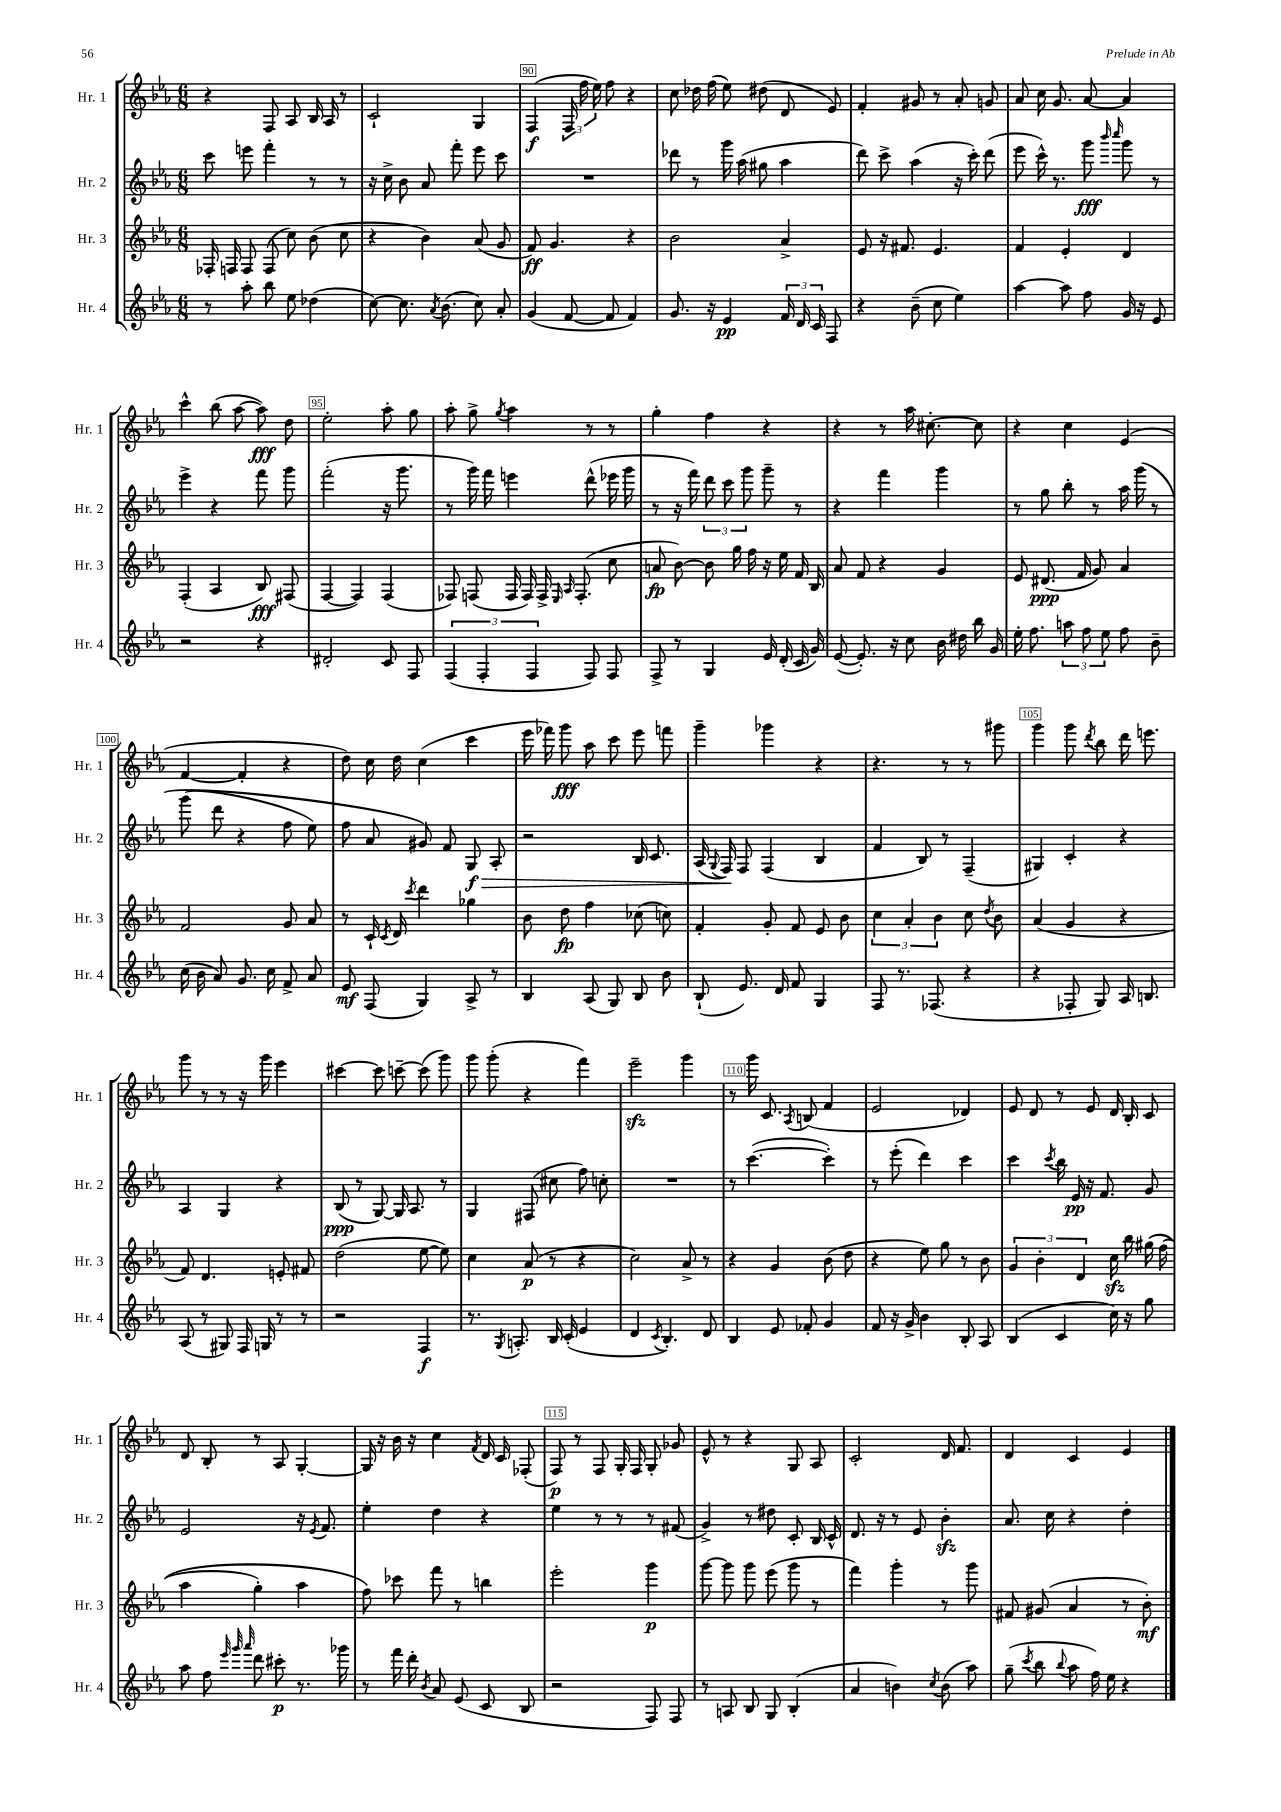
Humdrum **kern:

**kern	**kern	**kern	**kern
*staff4	*staff3	*staff2	*staff1
*clefG2	*clefG2	*clefG2	*clefG2
*k[b-e-a-]	*k[b-e-a-]	*k[b-e-a-]	*k[b-e-a-]
*M6/8	*M6/8	*M6/8	*M6/8
8r	16F-'	8ccc	4r
.	16F	.	.
8aa-'	8F	8eee	.
8bb-	(8F	4fff'	8F
8ee-	8cc)	.	8A-
(4dd-	(8b-	8r	16B-
.	.	.	16A-
.	8cc	8r	8r
=	=	=	=
[8cc)	4r	16r	2c`
.	.	16cc^	.
8.cc]	.	8b-	.
.	4b-)	8a-	.
8qa-	.	.	.
(8.b-	.	.	.
.	.	8fff'	.
8cc)	(8a-	8eee-	4G
8a-'	8g	8ccc	.
=	=	=	=
(4g	8f)	2.r	(4F
.	4.g	.	.
[8f	.	.	24F
.	.	.	24ff
.	.	.	24ee-)
8f]	.	.	8ff
4f)	4r	.	4r
=	=	=	=
8.g	2b-	8ddd-	8cc
.	.	8r	16dd-
16r	.	.	(16ff
4e-	.	16ggg	8ee-)
.	.	(16aa-	.
.	.	8gg#	(8dd#
24f	4a-^	4aa-	8d
24d	.	.	.
24c	.	.	.
8F	.	.	8e-)
=	=	=	=
4r	8e-	8ddd)	4f'
.	16r	8ccc^	.
.	8.f#	.	.
(8b-~	.	(4aa-	8g#
8cc	4.e-	.	8r
4ee-)	.	16r	8a-'
.	.	16ccc')	.
.	.	(8ddd	8g
=	=	=	=
[4aa-	4f	8eee-	8a-
.	.	16ccc^^)	16cc
.	.	8.r	8.g
8aa-]	4e-'	.	.
8ff	.	8ggg	[8a-
.	.	16qqbbb-	.
.	.	16qqcccc	.
16g	4d	8ggg	4a-]
16r	.	.	.
8e-	.	8r	.
=	=	=	=
2r	(4F'	4eee-^	4ccc^^
.	4A-	4r	(8bb-
.	.	.	[8aa-
4r	8B-)	8fff	8aa-])
.	(8F#	8ggg	8dd
=	=	=	=
2d#'	[4F	(2fff'	2ee-'
.	4F])	.	.
8c	(4F	16r	8aa-'
.	.	8.ggg	.
8F	.	.	8gg
=	=	=	=
(6F	8F-)	8r	8aa-'
.	(8F	16ggg)	8gg^
6F'	.	.	.
.	.	16fff	.
.	.	.	8qgg
.	16F	4eee	4aa-
.	16F)	.	.
6F	.	.	.
.	16F^	.	.
.	16qqE-	.	.
.	16qqA-	.	.
.	(8.F'	.	.
8F)	.	(8ddd^^	8r
8F	8cc	16eee-	8r
.	.	16ggg	.
=	=	=	=
8F^	8a	8r	4gg'
8r	[8b-)	16r	.
.	.	16fff)	.
4G	8b-]	12ddd	4ff
.	.	12ccc	.
.	16gg	.	.
.	.	12ggg	.
.	16ff	.	.
16e-	16r	8ggg~	4r
(16d'	16ee-	.	.
16c	16f	8r	.
16g)	16B-	.	.
=	=	=	=
([8e-	8a-	4r	4r
8.e-'])	8f	.	.
.	4r	4fff	8r
16r	.	.	.
8cc	.	.	16aa-
.	.	.	[8.cc#'
16b-	4g	4ggg	.
16dd#	.	.	.
16bb-	.	.	8cc#]
16g	.	.	.
=	=	=	=
16ee-'	8e-	8r	4r
8.ff	.	.	.
.	(8.d#	8gg	.
12aa	.	8bb-'	4cc
.	16f	.	.
12ff	.	.	.
.	8g)	8r	.
12ee-	.	.	.
8ff	4a-	16aa-	(4e-
.	.	&(16ggg	.
8b-~	.	8r	.
=	=	=	=
(16cc	2f	(8ggg	[4f
16b-	.	.	.
8a-)	.	8ddd	.
8.g	.	4r	4f']
16cc	.	.	.
8f^	8g	8ff	4r
8a-	8a-	8ee-)	.
=	=	=	=
8e-	8r	8ff	8dd)
(8F	16c`	8a-	16cc
.	8qc	.	.
.	16d	.	16dd
.	8qccc	.	.
4G)	4ddd	8g#&)	(4cc
.	.	8f	.
8A-^	4gg-	8G	4ccc
8r	.	8A-'	.
=	=	=	=
4B-	8b-	2r	16eee-
.	.	.	16fff-)
.	8dd	.	8ggg
(8A-	4ff	.	8aa-
8G)	.	.	8ccc
8B-	(8cc-	16B-	8eee-
.	.	8.c	.
8b-	8cc)	.	8fff
=	=	=	=
(8B-`	4f'	(16A-	4ggg~
.	.	8qqG	.
.	.	16F)	.
8.e-)	.	8F	.
.	8g'	(4F	4ggg-
16d	.	.	.
8f	8f	.	.
4G	8e-	4B-	4r
.	8b-	.	.
=	=	=	=
8F	6cc	4f	4.r
8.r	.	.	.
.	6a-'	.	.
.	.	8B-)	.
(8.F-	.	.	.
.	6b-	.	.
.	.	8r	8r
4r	8cc	(4F~	8r
.	8qdd	.	.
.	8b-	.	8ggg#
=	=	=	=
4r	(4a-	4G#)	4ggg
8F-'	4g	4c'	8ggg
.	.	.	8qddd
8G)	.	.	8bb-
16A-	4r	4r	16ddd
8.B	.	.	8.eee
=	=	=	=
(8A-	8f)	4A-	8ggg
8r	4.d	.	8r
8G#)	.	4G	8r
16F	.	.	16r
16G	.	.	16ggg
8r	8e'	4r	4eee-
8r	8f#	.	.
=	=	=	=
2r	(2dd	(8B-	[4ccc#
.	.	8r	.
.	.	[8G)	8ccc#]
.	.	16G]	[8ccc~
.	.	8.A-	.
4F	[8ee-	.	(8ccc]
.	8ee-])	8r	8ggg)
=	=	=	=
8.r	4cc	4G	8ggg
.	.	.	(8ggg'
8qG	.	.	.
8.A'	.	.	.
.	(8a-	(8F#	4r
16B-	8r	8cc#	.
(16c'	.	.	.
4e-	4r	8ff)	4fff)
.	.	8cc'	.
=	=	=	=
4d	2cc)	2.r	2eee-~
8qc	.	.	.
4.B-')	.	.	.
.	8a-^	.	4ggg
8d	8r	.	.
=	=	=	=
4B-	4r	8r	8r
.	.	([4.ccc	16ggg
.	.	.	8.c
8e-	4g	.	.
.	.	.	8qA-
8f-'	.	.	(8B
4g	(8b-	4ccc'])	4f
.	8dd	.	.
=	=	=	=
8f	4r	8r	2e-
16r	.	(8eee-'	.
16g^	.	.	.
4b-	8ee-)	4ddd)	.
.	8gg	.	.
8B-'	8r	4ccc	4d-)
8A-	8b-	.	.
=	=	=	=
(4B-	6g	4ccc	8e-
.	.	.	8d
.	6b-'	.	.
.	.	8qccc	.
4c	.	16bb-	8r
.	.	16e-	.
.	6d	.	.
.	.	16r	8e-
.	.	8.f	.
16cc)	16cc	.	16d
16r	16bb-	.	16B-'
8gg	&(16gg#	8g	8c
.	(16ff	.	.
=	=	=	=
8aa-	4aa-	2e-	8d
8ff	.	.	8B-'
32qqeee-	.	.	.
32qqggg	.	.	.
32qqaaa-	.	.	.
8ddd	4gg')	.	8r
8ccc#'	.	.	8A-
8.r	4aa-	16r	[4G'
.	.	8qe-	.
.	.	8.f	.
16ggg-	.	.	.
=	=	=	=
8r	8ff&)	4ee-'	16G]
.	.	.	16r
16fff	8ccc-	.	16b-
16ddd'	.	.	16r
8qb-	.	.	.
8a-	8fff	4dd	4cc
(8e-	8r	.	.
.	.	.	8qf
8c	4bb	4r	16d
.	.	.	16c
8B-	.	.	(8F-'
=	=	=	=
2r	2eee-'	4ee-	8F)
.	.	.	8r
.	.	8r	8F
.	.	8r	16G'
.	.	.	16F
8F)	4ggg	8r	8G'
8F	.	(8f#	8g-
=	=	=	=
8r	[8ggg	4g^)	8e-^^
8A	8ggg]	.	8r
8B-	8ggg	8r	4r
8G	(8eee-	8dd#	.
(4B-'	8ggg	8c'	8G
.	8r	16B-	8A-
.	.	16c^^	.
=	=	=	=
4a-	4fff)	8.d	2c'
.	.	16r	.
4b)	4ggg'	8r	.
.	.	8e-	.
8qcc	.	.	.
(8b	8r	4b-'	16d
.	.	.	8.f
8aa-)	8ggg	.	.
=	=	=	=
(8gg~	8f#	8.a-	4d
8qccc	.	.	.
8bb-	(8g#	.	.
.	.	16cc	.
8qqbb-	.	.	.
8aa-	4a-	4r	4c
16ff)	.	.	.
16ee-	.	.	.
4r	8r	4dd'	4e-
.	8b-')	.	.
==	==	==	==
*-	*-	*-	*-
